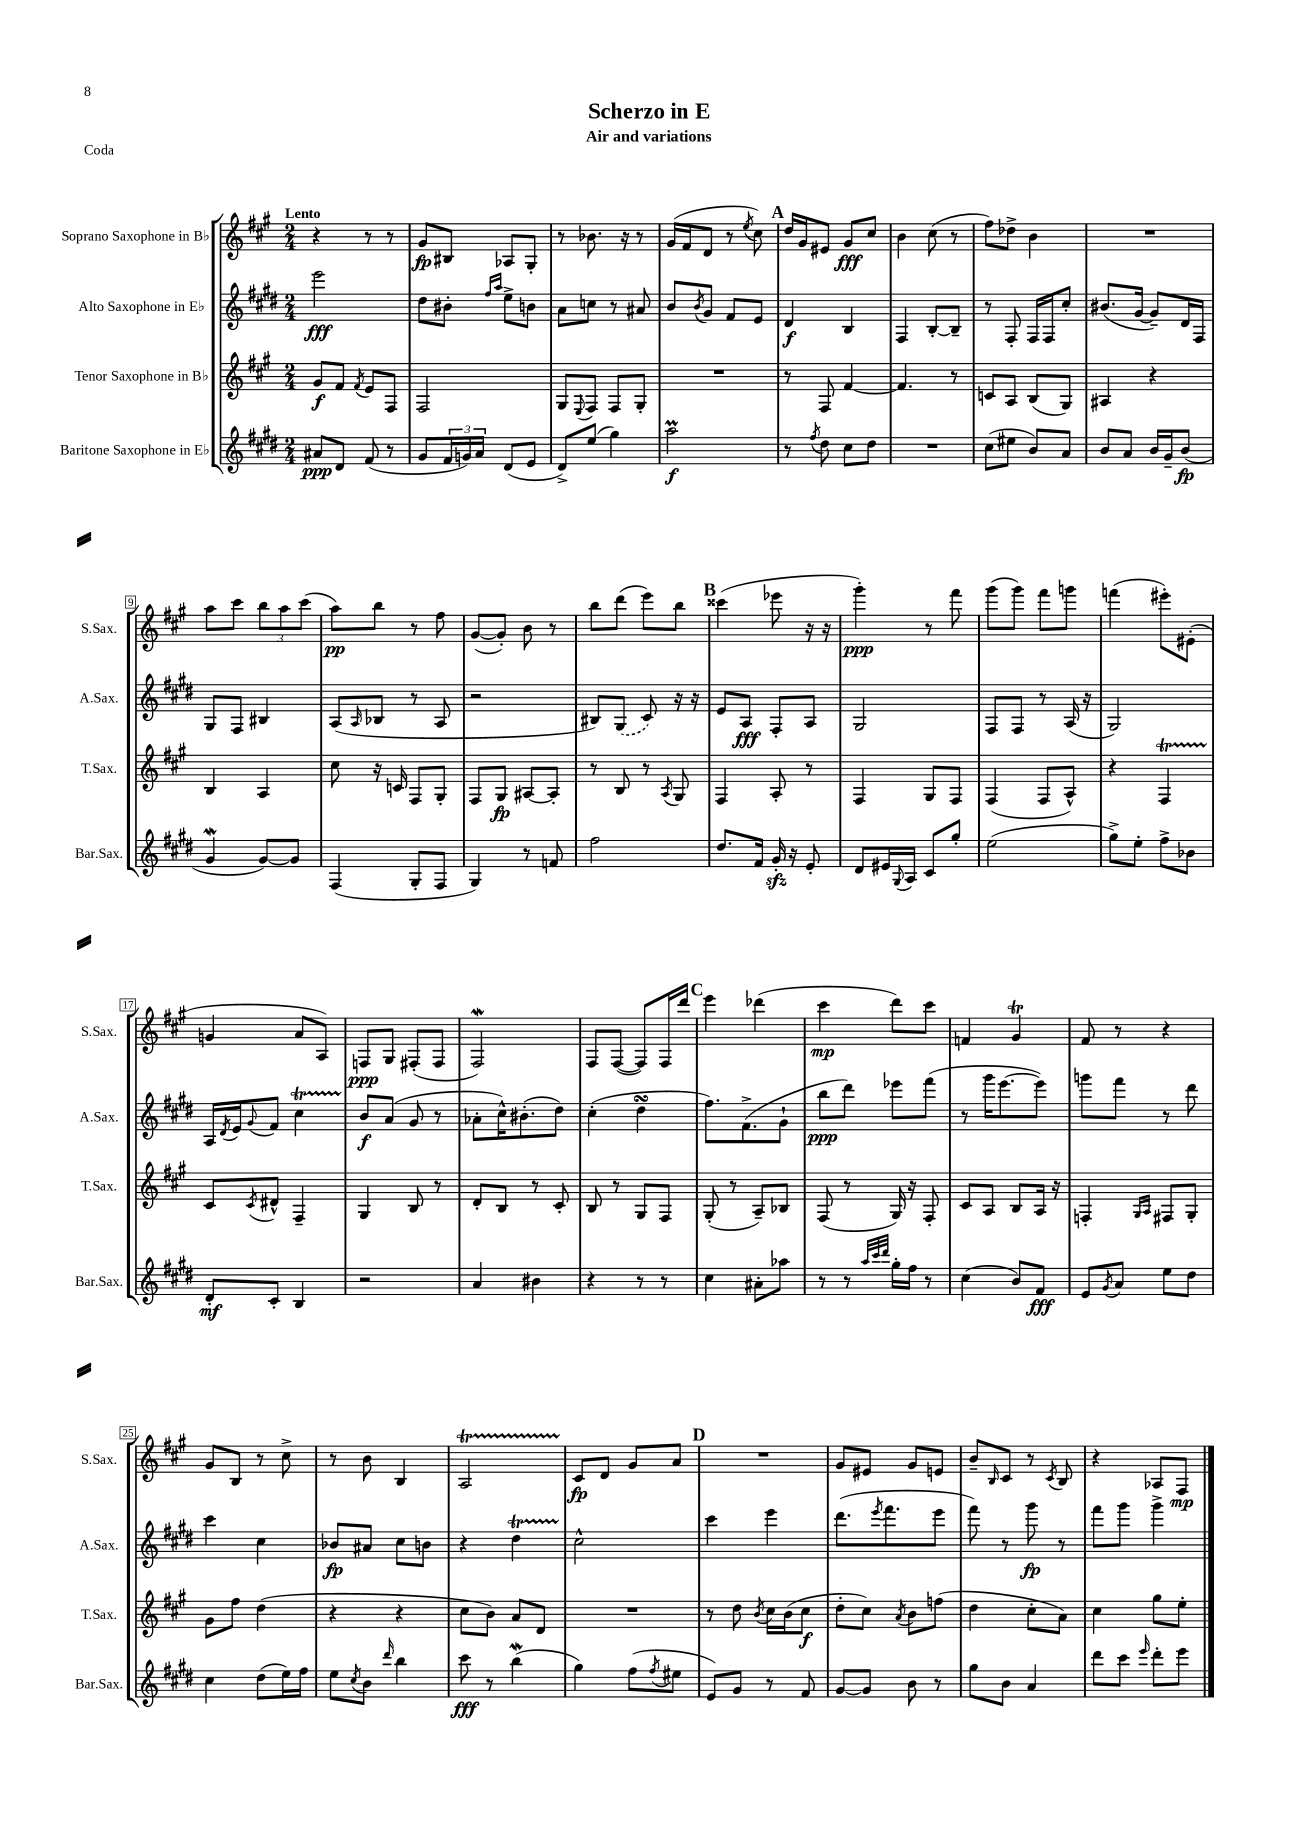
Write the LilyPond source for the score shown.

\header { title = "Scherzo in E" subtitle = "Air and variations" piece = "Coda" }
<<
\new StaffGroup <<
\new Staff = "s0" \with { instrumentName = "Soprano Saxophone in Bb" shortInstrumentName = "S.Sax." } {
    \clef treble \key a \major \numericTimeSignature \time 2/4 \tempo "Lento"
    r4 r8 r8 |
    gis'8\fp bis8 aes8 gis8-. |
    r8 bes'8. r16 r8 |
    gis'16( fis'16 d'8 r8 \acciaccatura { e''8 } cis''8) |
    \mark \markup { \bold "A" } d''16 gis'16 eis'8 gis'8\fff cis''8 |
    b'4 cis''8( r8 |
    fis''8) des''8-> b'4 |
    R2 |
    a''8 cis'''8 \tuplet 3/2 { b''8 a''8 cis'''8( } |
    a''8\pp) b''8 r8 fis''8 |
    gis'8~( gis'8-.) b'8 r8 |
    b''8 d'''8( e'''8) b''8 |
    \mark \markup { \bold "B" } cisis'''4( ees'''8 r16 r16 |
    gis'''4-.\ppp) r8 fis'''8 |
    gis'''8( gis'''8) fis'''8 g'''8 |
    f'''4( eis'''8-.) eis'8-.( |
    g'4 a'8 a8) |
    f8\ppp gis8 fis8-.( fis8 |
    fis2\mordent) |
    fis8 fis8~( fis8) fis16 d'''16 |
    \mark \markup { \bold "C" } e'''4 des'''4( |
    cis'''4\mp d'''8) cis'''8 |
    f'4 gis'4\trill |
    fis'8 r8 r4 |
    gis'8 b8 r8 cis''8-> |
    r8 b'8 b4 |
    a2\startTrillSpan |
    cis'8\stopTrillSpan\fp d'8 gis'8 a'8 |
    \mark \markup { \bold "D" } R2 |
    gis'8 eis'8 gis'8 e'8 |
    b'8-- \grace { b16 } cis'8 r8 \acciaccatura { cis'8 } b8 |
    r4 aes8 fis8\mp \bar "|." |
}
\new Staff = "s1" \with { instrumentName = "Alto Saxophone in Eb" shortInstrumentName = "A.Sax." } {
    \clef treble \key e \major \numericTimeSignature \time 2/4
    e'''2\fff |
    dis''8 bis'8-. \grace { fis''16 a''16 } e''8-> b'8 |
    a'8 c''8 r8 ais'8 |
    b'8 \acciaccatura { b'8 } gis'8 fis'8 e'8 |
    \mark \markup { \bold "A" } dis'4\f b4 |
    fis4 b8~-. b8-- |
    r8 fis8-. fis16 fis16 cis''8-. |
    bis'8.( gis'16~ gis'8--) dis'16 fis16 |
    gis8 fis8 bis4 |
    a8( \grace { a16 } bes8 r8 a8 |
    r2 |
    bis8) \once \slurDashed gis8( cis'8) r16 r16 |
    \mark \markup { \bold "B" } e'8 a8\fff fis8-. a8 |
    gis2 |
    fis8 fis8 r8 a16( r16 |
    gis2) |
    a16 \acciaccatura { dis'8 } e'16 \appoggiatura { gis'8 } fis'8 cis''4\startTrillSpan |
    b'8\stopTrillSpan\f a'8( gis'8 r8 |
    aes'8-. cis''16-^) bis'8.-.( dis''8) |
    cis''4-.( dis''4\turn |
    \mark \markup { \bold "C" } fis''8.) fis'8.->( gis'8-! |
    b''8\ppp dis'''8) ees'''8 fis'''8( |
    r8 gis'''16 e'''8.~ e'''8) |
    g'''8 fis'''8 r8 dis'''8 |
    cis'''4 cis''4 |
    bes'8\fp ais'8 cis''8 b'8 |
    r4 dis''4\startTrillSpan |
    cis''2-^\stopTrillSpan |
    \mark \markup { \bold "D" } cis'''4 e'''4 |
    dis'''8.( \acciaccatura { e'''8 } fis'''8. e'''8 |
    fis'''8) r8 gis'''8\fp r8 |
    fis'''8 gis'''8 gis'''4-> \bar "|." |
}
\new Staff = "s2" \with { instrumentName = "Tenor Saxophone in Bb" shortInstrumentName = "T.Sax." } {
    \clef treble \key a \major \numericTimeSignature \time 2/4
    gis'8\f fis'8 \acciaccatura { fis'8 } e'8 fis8 |
    fis2 |
    gis8 \appoggiatura { e8 } fis8 fis8 gis8-. |
    R2 |
    \mark \markup { \bold "A" } r8 fis8 fis'4~ |
    fis'4. r8 |
    c'8 a8 b8( gis8) |
    ais4 r4 |
    b4 a4 |
    cis''8 r16 c'16 fis8 gis8-. |
    fis8 gis8\fp ais8~ ais8-. |
    r8 b8 r8 \acciaccatura { a8 } gis8 |
    \mark \markup { \bold "B" } fis4 a8-. r8 |
    fis4 gis8 fis8 |
    fis4( fis8 a8-^) |
    r4 fis4\startTrillSpan |
    cis'8\stopTrillSpan \acciaccatura { cis'8 } dis'8-^ fis4-- |
    gis4 b8 r8 |
    d'8-. b8 r8 cis'8-. |
    b8 r8 gis8 fis8 |
    \mark \markup { \bold "C" } gis8-.( r8 a8--) bes8 |
    fis8( r8 gis16) r16 fis8-. |
    cis'8 a8 b8 a16 r16 |
    f4-. \grace { gis16 a16 } fis8 gis8-. |
    gis'8 fis''8 d''4( |
    r4 r4 |
    cis''8 b'8) a'8 d'8 |
    R2 |
    \mark \markup { \bold "D" } r8 d''8 \acciaccatura { b'8 } cis''16 b'16( cis''8\f |
    d''8-. cis''8) \acciaccatura { a'8 } b'8 f''8( |
    d''4 cis''8-. a'8) |
    cis''4 gis''8 e''8-. \bar "|." |
}
\new Staff = "s3" \with { instrumentName = "Baritone Saxophone in Eb" shortInstrumentName = "Bar.Sax." } {
    \clef treble \key e \major \numericTimeSignature \time 2/4
    ais'8\ppp dis'8 fis'8( r8 |
    gis'8 \tuplet 3/2 { fis'16 g'16) a'16 } dis'8( e'8 |
    dis'8->) e''8( gis''4) |
    a''2\prall\f |
    \mark \markup { \bold "A" } r8 \acciaccatura { fis''8 } dis''8 cis''8 dis''8 |
    R2 |
    cis''8( eis''8 b'8) a'8 |
    b'8 a'8 b'16 gis'16-- b'8\fp( |
    gis'4\mordent gis'8~) gis'8 |
    fis4( gis8-. fis8 |
    gis4) r8 f'8 |
    fis''2 |
    \mark \markup { \bold "B" } dis''8. fis'16 gis'16-.\sfz r16 e'8-. |
    dis'8 eis'16 \appoggiatura { gis8 } a16 cis'8 gis''8-. |
    e''2( |
    gis''8->) e''8-. fis''8-> bes'8 |
    dis'8-.\mf cis'8-. b4 |
    r2 |
    a'4 bis'4 |
    r4 r8 r8 |
    \mark \markup { \bold "C" } cis''4 ais'8-. aes''8 |
    r8 r8 \grace { a''32 cis'''32 dis'''32 } gis''16-. fis''16 r8 |
    cis''4( b'8) fis'8\fff |
    e'8 \acciaccatura { gis'8 } a'8 e''8 dis''8 |
    cis''4 dis''8( e''16) fis''16 |
    e''8 \acciaccatura { cis''8 } b'8 \grace { dis'''16 } b''4 |
    cis'''8\fff r8 b''4\mordent( |
    gis''4) fis''8( \acciaccatura { fis''8 } eis''8 |
    \mark \markup { \bold "D" } e'8) gis'8 r8 fis'8 |
    gis'8~ gis'8 b'8 r8 |
    gis''8 b'8 a'4 |
    dis'''8 cis'''8 \grace { e'''16 } dis'''8-. e'''8 \bar "|." |
}
>>
>>
\layout { \context { \Score \override BarNumber.stencil = #(make-stencil-boxer 0.1 0.3 ly:text-interface::print) } }
